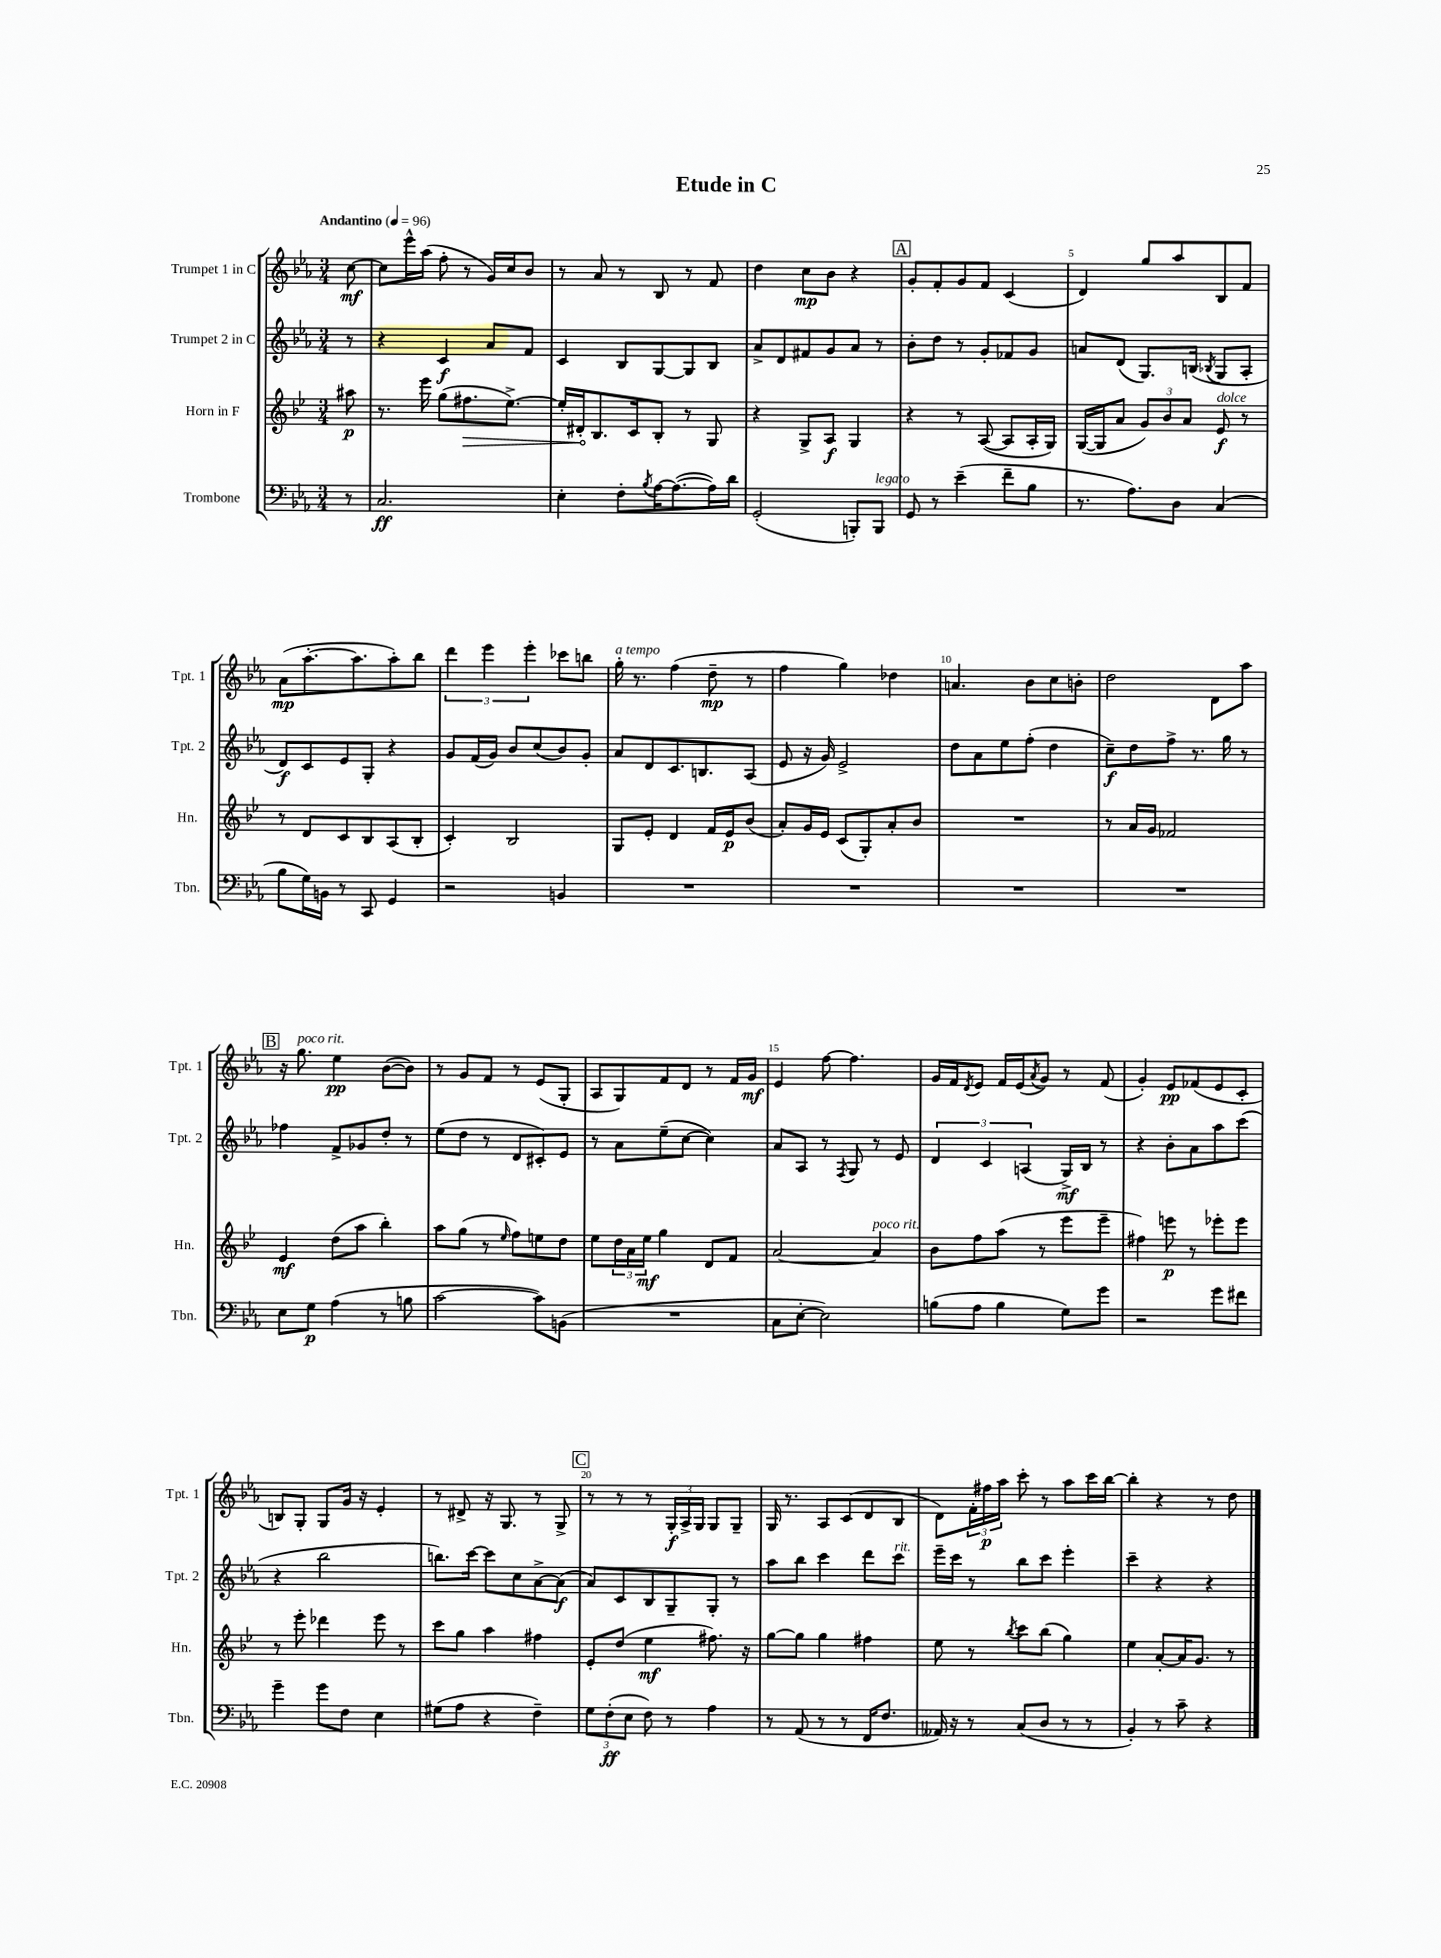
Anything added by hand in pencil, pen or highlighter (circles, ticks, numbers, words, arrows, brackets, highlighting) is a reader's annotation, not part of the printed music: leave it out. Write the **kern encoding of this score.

**kern	**dynam	**kern	**dynam	**kern	**dynam	**kern	**dynam
*part4	*part4	*part3	*part3	*part2	*part2	*part1	*part1
*staff4	*staff4	*staff3	*staff3	*staff2	*staff2	*staff1	*staff1
*I"Trombone	*	*I"Horn in F	*	*I"Trumpet 2 in C	*	*I"Trumpet 1 in C	*
*I'Tbn.	*	*I'Hn.	*	*I'Tpt. 2	*	*I'Tpt. 1	*
*clefF4	*	*clefG2	*	*clefG2	*	*clefG2	*
*k[b-e-a-]	*	*k[b-e-]	*	*k[b-e-a-]	*	*k[b-e-a-]	*
*M3/4	*	*M3/4	*	*M3/4	*	*M3/4	*
*MM96	*	*MM96	*	*MM96	*	*MM96	*
=	=	=	=	=	=	=	=
!	!	!	!	!	!	!LO:TX:a:B:t=Andantino	!
8r	.	8aa#X\	p	8r	.	[8cc\	mf
=1	=1	=1	=1	=1	=1	=1	=1
2.C/	ff	8.r	.	4r	.	8cc\L]	.
.	.	.	.	.	.	16eee-^^\L	.
.	.	16eee-\	.	.	.	(16aa-\JJ	.
.	.	(8gg\L	.	4c/	f	8ff'\	.
!	!	!	!LO:HP:b	!	!	!	!
.	.	8.ff#X\	>	.	.	8r	.
.	.	.	.	8a-/L	.	16g/LL)	.
.	.	[8.ee-^\J)	.	.	.	16cc/J	.
.	.	.	.	8f/J	.	8b-/J	.
=2	=2	=2	=2	=2	=2	=2	=2
4E-'\	.	16ee-'/LL]	.	4c/	.	8r	.
.	.	16d#X'/J	.	.	.	.	.
.	.	8.B-/	]	.	.	8a-/	.
8F'\L	.	.	.	8B-/L	.	8r	.
.	.	16c/k	.	.	.	.	.
8qB-/	.	.	.	.	.	.	.
[16A-\K	.	8B-'/J	.	[8G/	.	8B-/	.
(8.A-\_	.	.	.	.	.	.	.
.	.	8r	.	8G/]	.	8r	.
16A-\L])	.	8G/	.	8B-/J	.	8f/	.
16d\JJ	.	.	.	.	.	.	.
=3	=3	=3	=3	=3	=3	=3	=3
(2GG'/	.	4r	.	8a-^/L	.	4dd\	.
.	.	.	.	8d/	.	.	.
.	.	8G^/L	.	8f#X/	.	8cc\L	mp
.	.	8A/J	f	8g/	.	8b-\J	.
8BBBn'/L)	.	4G/	.	8a-/J	.	4r	.
!LO:TX:a:i:t=legato	!	!	!	!	!	!	!
8BBB/J	.	.	.	8r	.	.	.
!!LO:REH:place=s1:t=A
=4	=4	=4	=4	=4	=4	=4	=4
8GG/	.	4r	.	8b-'\L	.	8g'/L	.
8r	.	.	.	8dd\J	.	8f'/	.
(4e-~\	.	8r	.	8r	.	8g/	.
.	.	([8A/	.	8g'/L	.	8f/J	.
8f~\L	.	8A/L]	.	8f-X/	.	(4c/	.
8B-\J	.	16A'/L	.	8g/J	.	.	.
.	.	16G/JJ)	.	.	.	.	.
=5	=5	=5	=5	=5	=5	=5	=5
8.r	.	([16G/LL	.	8an/L	.	4d/)	.
.	.	16G/J]	.	.	.	.	.
.	.	8a/J	.	(8d/J	.	.	.
8.A-\L)	.	.	.	.	.	.	.
.	.	12g/L)	.	8.G/L)	.	8gg/L	.
.	.	12b-/	.	.	.	.	.
8D\J	.	.	.	.	.	8aa-/	.
.	.	12a/J	.	.	.	.	.
.	.	.	.	(16Bn/Jk	.	.	.
.	.	.	.	8qB-X/	.	.	.
!	!	!LO:TX:a:i:t=dolce	!	!	!	!	!
(4C/	.	8e-/	f	8G/L	.	8B-/	.
.	.	8r	.	8A-'/J	.	8f/J	.
!!LO:LB:g=z
=6	=6	=6	=6	=6	=6	=6	=6
8B-\L	.	8r	.	8d/L)	f	(8a-\L	mp
16G\L)	.	8d/L	.	8c/	.	[8.aa-'\	.
16BBn\JJ	.	.	.	.	.	.	.
8r	.	8c/	.	8e-/	.	.	.
.	.	.	.	.	.	8.aa-\]	.
8CC/	.	8B-/	.	8G'/J	.	.	.
4GG/	.	(8A/	.	4r	.	8aa-'\)	.
.	.	8B-'/J	.	.	.	8bb-\J	.
=7	=7	=7	=7	=7	=7	=7	=7
2r	.	4c'/)	.	8g/L	.	6ddd\	.
.	.	.	.	(16f/L	.	.	.
.	.	.	.	.	.	6eee-\	.
.	.	.	.	16g/JJ)	.	.	.
.	.	2B-/	.	8b-/L	.	.	.
.	.	.	.	.	.	6eee-'\	.
.	.	.	.	(8cc/	.	.	.
4BBn/	.	.	.	8b-/)	.	8ccc-X\L	.
.	.	.	.	8g'/J	.	8bbn\J	.
=8	=8	=8	=8	=8	=8	=8	=8
!	!	!	!	!	!	!LO:TX:a:i:t=a tempo	!
2.r	.	8G/L	.	8a-/L	.	16gg'\	.
.	.	.	.	.	.	8.r	.
.	.	8e-'/J	.	8d/	.	.	.
.	.	4d/	.	8.c/	.	(4ff\	.
.	.	.	.	8.Bn/	.	.	.
.	.	16f/LL	.	.	.	8dd~\	mp
.	.	16e-/J	p	.	.	.	.
.	.	(8b-/J	.	(8A-/J	.	8r	.
=9	=9	=9	=9	=9	=9	=9	=9
2.r	.	8a'/L)	.	8e-/	.	4ff\	.
.	.	16g/L	.	16r	.	.	.
.	.	16e-/JJ	.	16g/)	.	.	.
.	.	(8c/L	.	2e-^/	.	4gg\)	.
.	.	8G'/)	.	.	.	.	.
.	.	8a'/	.	.	.	4dd-X\	.
.	.	8b-/J	.	.	.	.	.
=10	=10	=10	=10	=10	=10	=10	=10
2.r	.	2.r	.	8dd\L	.	4.an/	.
.	.	.	.	8a-\	.	.	.
.	.	.	.	8ee-\	.	.	.
.	.	.	.	(8ff'\J	.	8b-\L	.
.	.	.	.	4dd\	.	8cc\	.
.	.	.	.	.	.	8bn'\J	.
=11	=11	=11	=11	=11	=11	=11	=11
2.r	.	8r	.	8cc~\L)	f	2dd\	.
.	.	16a/LL	.	8dd\	.	.	.
.	.	16g/JJ	.	.	.	.	.
.	.	2f-X/	.	8ff^\J	.	.	.
.	.	.	.	8.r	.	.	.
.	.	.	.	.	.	8d\L	.
.	.	.	.	16gg\	.	.	.
.	.	.	.	8r	.	8aa-\J	.
!!LO:LB:g=z
!!LO:REH:place=s1:t=B
=12	=12	=12	=12	=12	=12	=12	=12
8E-\L	.	4e-/	mf	4ff-X\	.	16r	.
!	!	!	!	!	!	!LO:TX:a:i:t=poco rit.	!
.	.	.	.	.	.	8.gg\	.
8G\J	p	.	.	.	.	.	.
(4A-\	.	(8dd\L	.	8f^/L	.	4ee-\	pp
.	.	8aa\J	.	8g-X/	.	.	.
8r	.	4bb-'\)	.	8dd'/J	.	([8b-\L	.
8Bn\	.	.	.	8r	.	8b-\J])	.
=13	=13	=13	=13	=13	=13	=13	=13
[2c\	.	8aa\L	.	(8ee-\L	.	8r	.
.	.	(8gg\J	.	8dd\J	.	8g/L	.
.	.	8r	.	8r	.	8f/J	.
.	.	16qqee-/	.	.	.	.	.
.	.	8ff\L)	.	8d/L	.	8r	.
8c\L])	.	8een\	.	8c#X'/)	.	(8e-/L	.
(8BBn\J	.	8dd\J	.	8e-/J	.	8G'/J	.
=14	=14	=14	=14	=14	=14	=14	=14
2.r	.	8ee-\L	.	8r	.	8A-/L	.
.	.	24dd\L	.	8a-\L	.	8G/)	.
.	.	24a\	.	.	.	.	.
.	.	24ee-\JJ	mf	.	.	.	.
.	.	4gg\	.	(8ee-~\	.	8f/	.
.	.	.	.	[8cc\J	.	8d/J	.
.	.	8d/L	.	4cc\])	.	8r	.
.	.	8f/J	.	.	.	16f/LL	.
.	.	.	.	.	.	16g/JJ	mf
=15	=15	=15	=15	=15	=15	=15	=15
8C\L	.	[2a/	.	8a-/L	.	4e-/	.
[8E-'\J	.	.	.	8A-/J	.	.	.
2E-\])	.	.	.	8r	.	[8ff\	.
.	.	.	.	8qF/	.	.	.
.	.	.	.	8G/	.	4.ff\]	.
!	!	!LO:TX:a:i:t=poco rit.	!	!	!	!	!
.	.	4a/]	.	8r	.	.	.
.	.	.	.	8e-/	.	.	.
=16	=16	=16	=16	=16	=16	=16	=16
(8Bn\L	.	8b-\L	.	6d/	.	16g/LL	.
.	.	.	.	.	.	16f/J	.
.	.	.	.	.	.	8qd/	.
8A-\J	.	8ff\	.	.	.	8e-/J	.
.	.	.	.	6c/	.	.	.
4B\	.	(8aa\J	.	.	.	16f/LL	.
.	.	.	.	.	.	(16e-/J	.
.	.	.	.	(6An/	.	.	.
.	.	.	.	.	.	8qa-/	.
.	.	8r	.	.	.	8g/J)	.
8G\L)	.	8eee-\L	.	16G^/LL)	mf	8r	.
.	.	.	.	16B-/JJ	.	.	.
8g\J	.	8eee-~\J	.	8r	.	(8f/	.
=17	=17	=17	=17	=17	=17	=17	=17
2r	.	4ff#X\)	.	4r	.	4g'/)	.
.	.	8eeen\	p	8b-'\L	.	8e-/L	pp
.	.	8r	.	8a-\	.	(8f-X/	.
8g\L	.	8eee-X'\L	.	8aa-\	.	8e-/	.
8f#X\J	.	8eee-\J	.	(8ccc\J	.	8c'/J	.
!!LO:LB:g=z
=18	=18	=18	=18	=18	=18	=18	=18
4g~\	.	8r	.	4r	.	8Bn/L)	.
.	.	8eee-'\	.	.	.	8G'/J	.
8g\L	.	4ddd-X\	.	2bb-\	.	8G/L	.
8F\J	.	.	.	.	.	16g/Jk	.
.	.	.	.	.	.	16r	.
4E-\	.	8eee-\	.	.	.	4e-'/	.
.	.	8r	.	.	.	.	.
=19	=19	=19	=19	=19	=19	=19	=19
(8G#X\L	.	8ccc\L	.	8.bbn\L)	.	8r	.
8A-\J	.	8gg\J	.	.	.	8d#X^/	.
.	.	.	.	[16ccc\Jk	.	.	.
4r	.	4aa\	.	8ccc\L]	.	16r	.
.	.	.	.	.	.	8.G/	.
.	.	.	.	8cc\	.	.	.
4F~\)	.	4ff#X\	.	[8a-^\	.	8r	.
.	.	.	.	(8a-\J]	f	8G^/	.
!!LO:REH:place=s1:t=C
=20	=20	=20	=20	=20	=20	=20	=20
12G\L	.	8e-'/L	.	8a-/L)	.	8r	.
(12F'\	ff	.	.	.	.	.	.
.	.	(8dd/J	.	8c/	.	8r	.
12E-\J	.	.	.	.	.	.	.
8F\)	.	4ee-\	mf	8B-/	.	8r	.
8r	.	.	.	8G~/	.	24G'/LL	f
.	.	.	.	.	.	24A-^/	.
.	.	.	.	.	.	24G/JJ	.
4A-\	.	8.ff#X\)	.	8G'/J	.	8G/L	.
.	.	.	.	8r	.	8G~/J	.
.	.	16r	.	.	.	.	.
=21	=21	=21	=21	=21	=21	=21	=21
8r	.	[8gg\L	.	8aa-\L	.	16G/	.
.	.	.	.	.	.	8.r	.
(8AA-/	.	8gg\J]	.	8bb-\J	.	.	.
8r	.	4gg\	.	4ccc\	.	8A-/L	.
8r	.	.	.	.	.	(8c/	.
16FF/KL	.	4ff#X\	.	8ddd\L	.	8d/	.
8.F/J	.	.	.	.	.	.	.
!	!	!	!	!LO:TX:a:i:t=rit.	!	!	!
.	.	.	.	8ccc\J	.	8B-/J	.
=22	=22	=22	=22	=22	=22	=22	=22
16AA--X/)	.	8ee-\	.	16eee-~\LL	.	8d\L)	.
16r	.	.	.	16ccc\JJ	.	.	.
8r	.	8r	.	8r	.	24f'\L	.
.	.	.	.	.	.	24ff#X\	p
.	.	.	.	.	.	24aa-\JJ	.
.	.	8qbb-/	.	.	.	.	.
(8C/L	.	8ccc\L	.	8bb-\L	.	8ccc'\	.
8D/J	.	(8bb-\J	.	8ccc\J	.	8r	.
8r	.	4gg\)	.	4eee-'\	.	8aa-\L	.
8r	.	.	.	.	.	16ccc\L	.
.	.	.	.	.	.	[16bb-\JJ	.
=23	=23	=23	=23	=23	=23	=23	=23
4BB-'/)	.	4ee-\	.	4ccc~\	.	4bb-'\]	.
8r	.	[8a'/L	.	4r	.	4r	.
8c~\	.	16a/K]	.	.	.	.	.
.	.	8.g/J	.	.	.	.	.
4r	.	.	.	4r	.	8r	.
.	.	8r	.	.	.	8dd\	.
==	==	==	==	==	==	==	==
*-	*-	*-	*-	*-	*-	*-	*-
